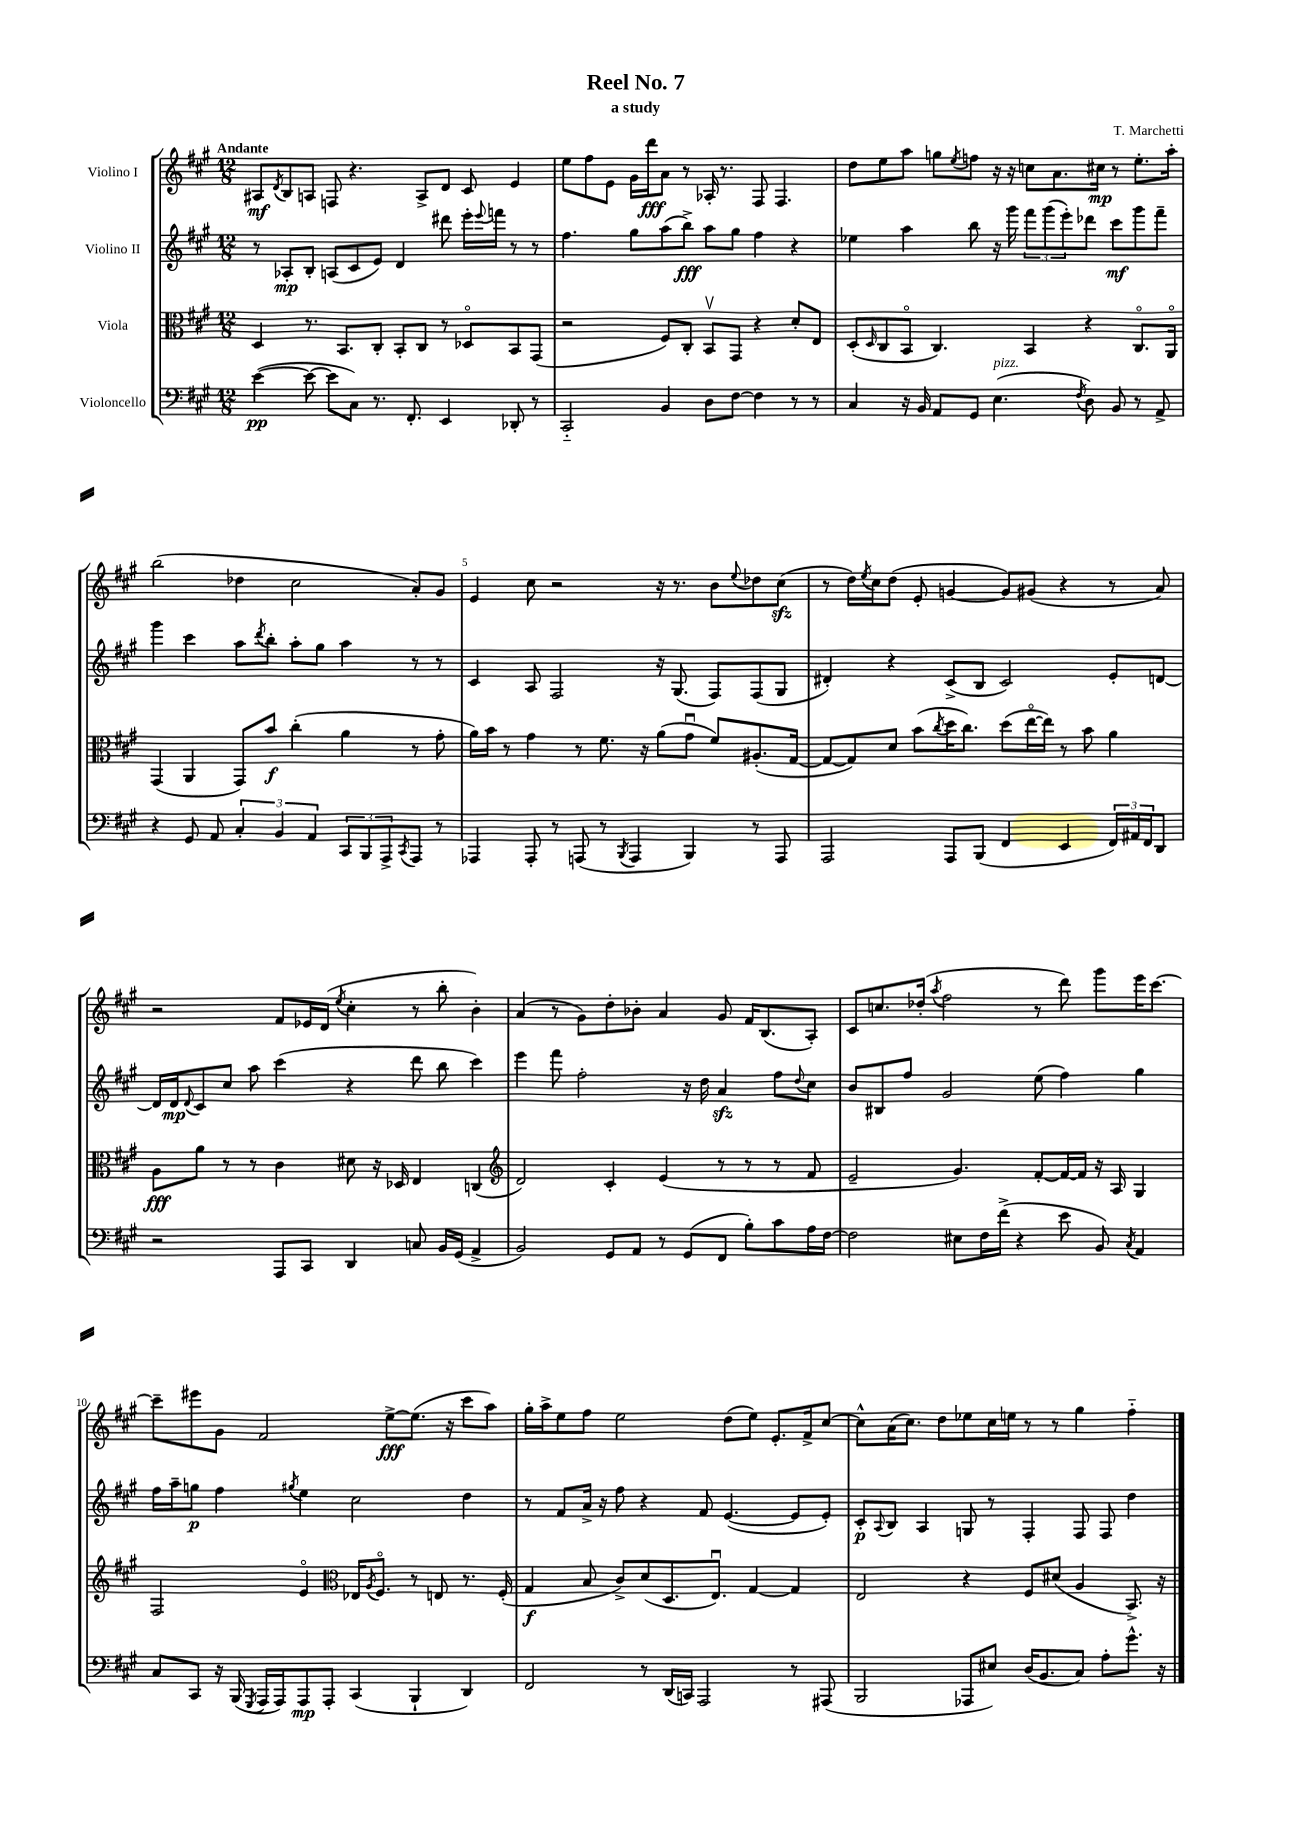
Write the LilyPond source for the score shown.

\header { title = "Reel No. 7" composer = "T. Marchetti" subtitle = "a study" }
<<
\new StaffGroup <<
\new Staff = "s0" \with { instrumentName = "Violino I" } {
    \clef treble \key a \major \numericTimeSignature \time 12/8 \tempo "Andante"
    ais8\mf \acciaccatura { d'8 } b8 a8 f8 r4. a8-> d'8 cis'8 e'4 |
    e''8 fis''8 e'8 gis'16 d'''16\fff a'8 r8 aes16-. r8. fis8 fis4. |
    d''8 e''8 a''8 g''8 \acciaccatura { e''8 } f''8 r16 r16 c''8 a'8. cis''16\mp r8 e''8.-. a''16-. |
    b''2( des''4 cis''2 a'8-.) gis'8 |
    e'4 cis''8 r2 r16 r8. b'8 \appoggiatura { e''8 } des''8 cis''8\sfz( |
    r8 d''16) \acciaccatura { e''8 } cis''16 d''8( e'8-. g'4~ g'8) gis'8( r4 r8 a'8) |
    r2 fis'8 ees'16 d'16( \acciaccatura { e''8 } cis''4-. r8 b''8-. b'4-.) |
    a'4( r8 gis'8) d''8-. bes'8-. a'4 gis'8 fis'16 b8.( a8-.) |
    cis'8 c''8. des''16-.( \acciaccatura { a''8 } fis''2 r8 d'''8) gis'''8 e'''16 cis'''8.~ |
    cis'''8-- eis'''8 gis'8 fis'2 e''8~->\fff e''8.( r16 cis'''8 a''8) |
    gis''16-. a''16-> e''8 fis''8 e''2 d''8( e''8) e'8.-. fis'16-> cis''8~ |
    cis''8-^ a'16( cis''8.) d''8 ees''8 cis''16 e''16 r8 r8 gis''4 fis''4-_ \bar "|." |
}
\new Staff = "s1" \with { instrumentName = "Violino II" } {
    \clef treble \key a \major \numericTimeSignature \time 12/8
    r8 aes8-.\mp b8-. a8( cis'8 e'8) d'4 dis'''8 e'''16-. \appoggiatura { e'''8 } f'''16 r8 r8 |
    fis''4. gis''8 a''8( b''8->\fff) a''8 gis''8 fis''4 r4 |
    ees''4 a''4 b''8 r16 gis'''16 \tuplet 3/2 { fis'''8 gis'''8( e'''8-.) } des'''8 cis'''8\mf gis'''8 fis'''8-- |
    gis'''4 cis'''4 a''8 \acciaccatura { d'''8 } b''8-. a''8-. gis''8 a''4 r8 r8 |
    cis'4 a8 fis2 r16 gis8.( fis8) fis8( gis8 |
    dis'4-.) r4 cis'8->( b8 cis'2) e'8-. d'8~ |
    d'16 d'16\mp \appoggiatura { d'8 } cis'8 cis''8 a''8 cis'''4( r4 d'''8 b''8 cis'''4) |
    e'''4 fis'''8 fis''2-. r16 d''16 a'4\sfz fis''8 \appoggiatura { d''8 } cis''8 |
    b'8 bis8 fis''8 gis'2 e''8( fis''4) gis''4 |
    fis''16 a''16-- g''8\p fis''4 \acciaccatura { gis''8 } e''4 cis''2 d''4 |
    r8 fis'8 a'16-> r16 fis''8 r4 fis'8 e'4.~( e'8 e'8-.) |
    cis'8-.\p \appoggiatura { a8 } b8 a4 g8 r8 fis4-. fis8 fis8 d''4 \bar "|." |
}
\new Staff = "s2" \with { instrumentName = "Viola" } {
    \clef alto \key a \major \numericTimeSignature \time 12/8
    d4 r8. b,8. cis8-. b,8-. cis8 r8 des8\flageolet b,8 gis,8( |
    r2 fis8) cis8-. b,8\upbow gis,8 r4 d'8-. e8 |
    d8-.( \grace { d16 } cis8 b,8\flageolet cis4.) b,4 r4 cis8.\flageolet a,16\flageolet |
    gis,4( a,4 gis,8) b'8\f cis''4-.( a'4 r8 gis'8-. |
    a'16) b'16 r8 gis'4 r8 fis'8. r16 a'8( gis'8\downbow fis'8) ais8.-.( gis16~ |
    gis8~ gis8) d'8 b'8( \acciaccatura { cis''8 } d''16 cis''8.) d''8( e''16~\flageolet e''16) r8 b'8 a'4 |
    a8\fff a'8 r8 r8 cis'4 dis'8 r16 des16 e4 c4( |
    \clef treble d'2) cis'4-. e'4( r8 r8 r8 fis'8 |
    e'2-- gis'4.) fis'8~-. fis'16~ fis'16 r16 a16 gis4 |
    fis2 e'4\flageolet \clef alto ees16 \acciaccatura { a8 } fis8.\flageolet r8 e8 r8. fis16-.( |
    gis4\f b8 cis'8->) d'8( d8. e8.\downbow) gis4~ gis4 |
    e2 r4 fis8 dis'8( a4 b,8.->) r16 \bar "|." |
}
\new Staff = "s3" \with { instrumentName = "Violoncello" } {
    \clef bass \key a \major \numericTimeSignature \time 12/8
    e'4~\pp( e'8~ e'8 cis8) r8. fis,8.-. e,4 des,8-. r8 |
    cis,2-_ b,4 d8 fis8~ fis4 r8 r8 |
    cis4 r16 b,16 a,8 gis,8 e4.^\markup { \italic "pizz." }( \acciaccatura { fis8 } d8) b,8 r8 a,8-> |
    r4 gis,8 a,8 \tuplet 3/2 { cis4-. b,4 a,4 } \tuplet 3/2 { cis,8 b,,8 a,,8-> } \acciaccatura { cis,8 } a,,8 r8 |
    aes,,4 aes,,8-. r8 a,,8( r8 \acciaccatura { b,,8 } a,,4 b,,4) r8 a,,8 |
    a,,2 a,,8 b,,8( fis,4 e,4 \tuplet 3/2 { fis,16) ais,16 fis,16 } d,8 |
    r2 a,,8 cis,8 d,4 c8 b,16 gis,16( a,4-> |
    b,2) gis,8 a,8 r8 gis,8( fis,8 b8-.) cis'8 a16 fis16~ |
    fis2 eis8 fis16 fis'16->( r4 e'8 b,8) \acciaccatura { cis8 } a,4 |
    cis8 cis,8 r16 b,,16( \acciaccatura { gis,,8 } a,,16 a,,16) a,,8\mp a,,8-. cis,4( b,,4-! d,4) |
    fis,2 r8 d,16( c,16) a,,2 r8 ais,,8( |
    b,,2 aes,,8 eis8) d16( b,8. cis8) a8-. gis'8.-^ r16 \bar "|." |
}
>>
>>
\layout { \context { \Score \override BarNumber.break-visibility = ##(#f #t #t) barNumberVisibility = #(every-nth-bar-number-visible 5) } }
